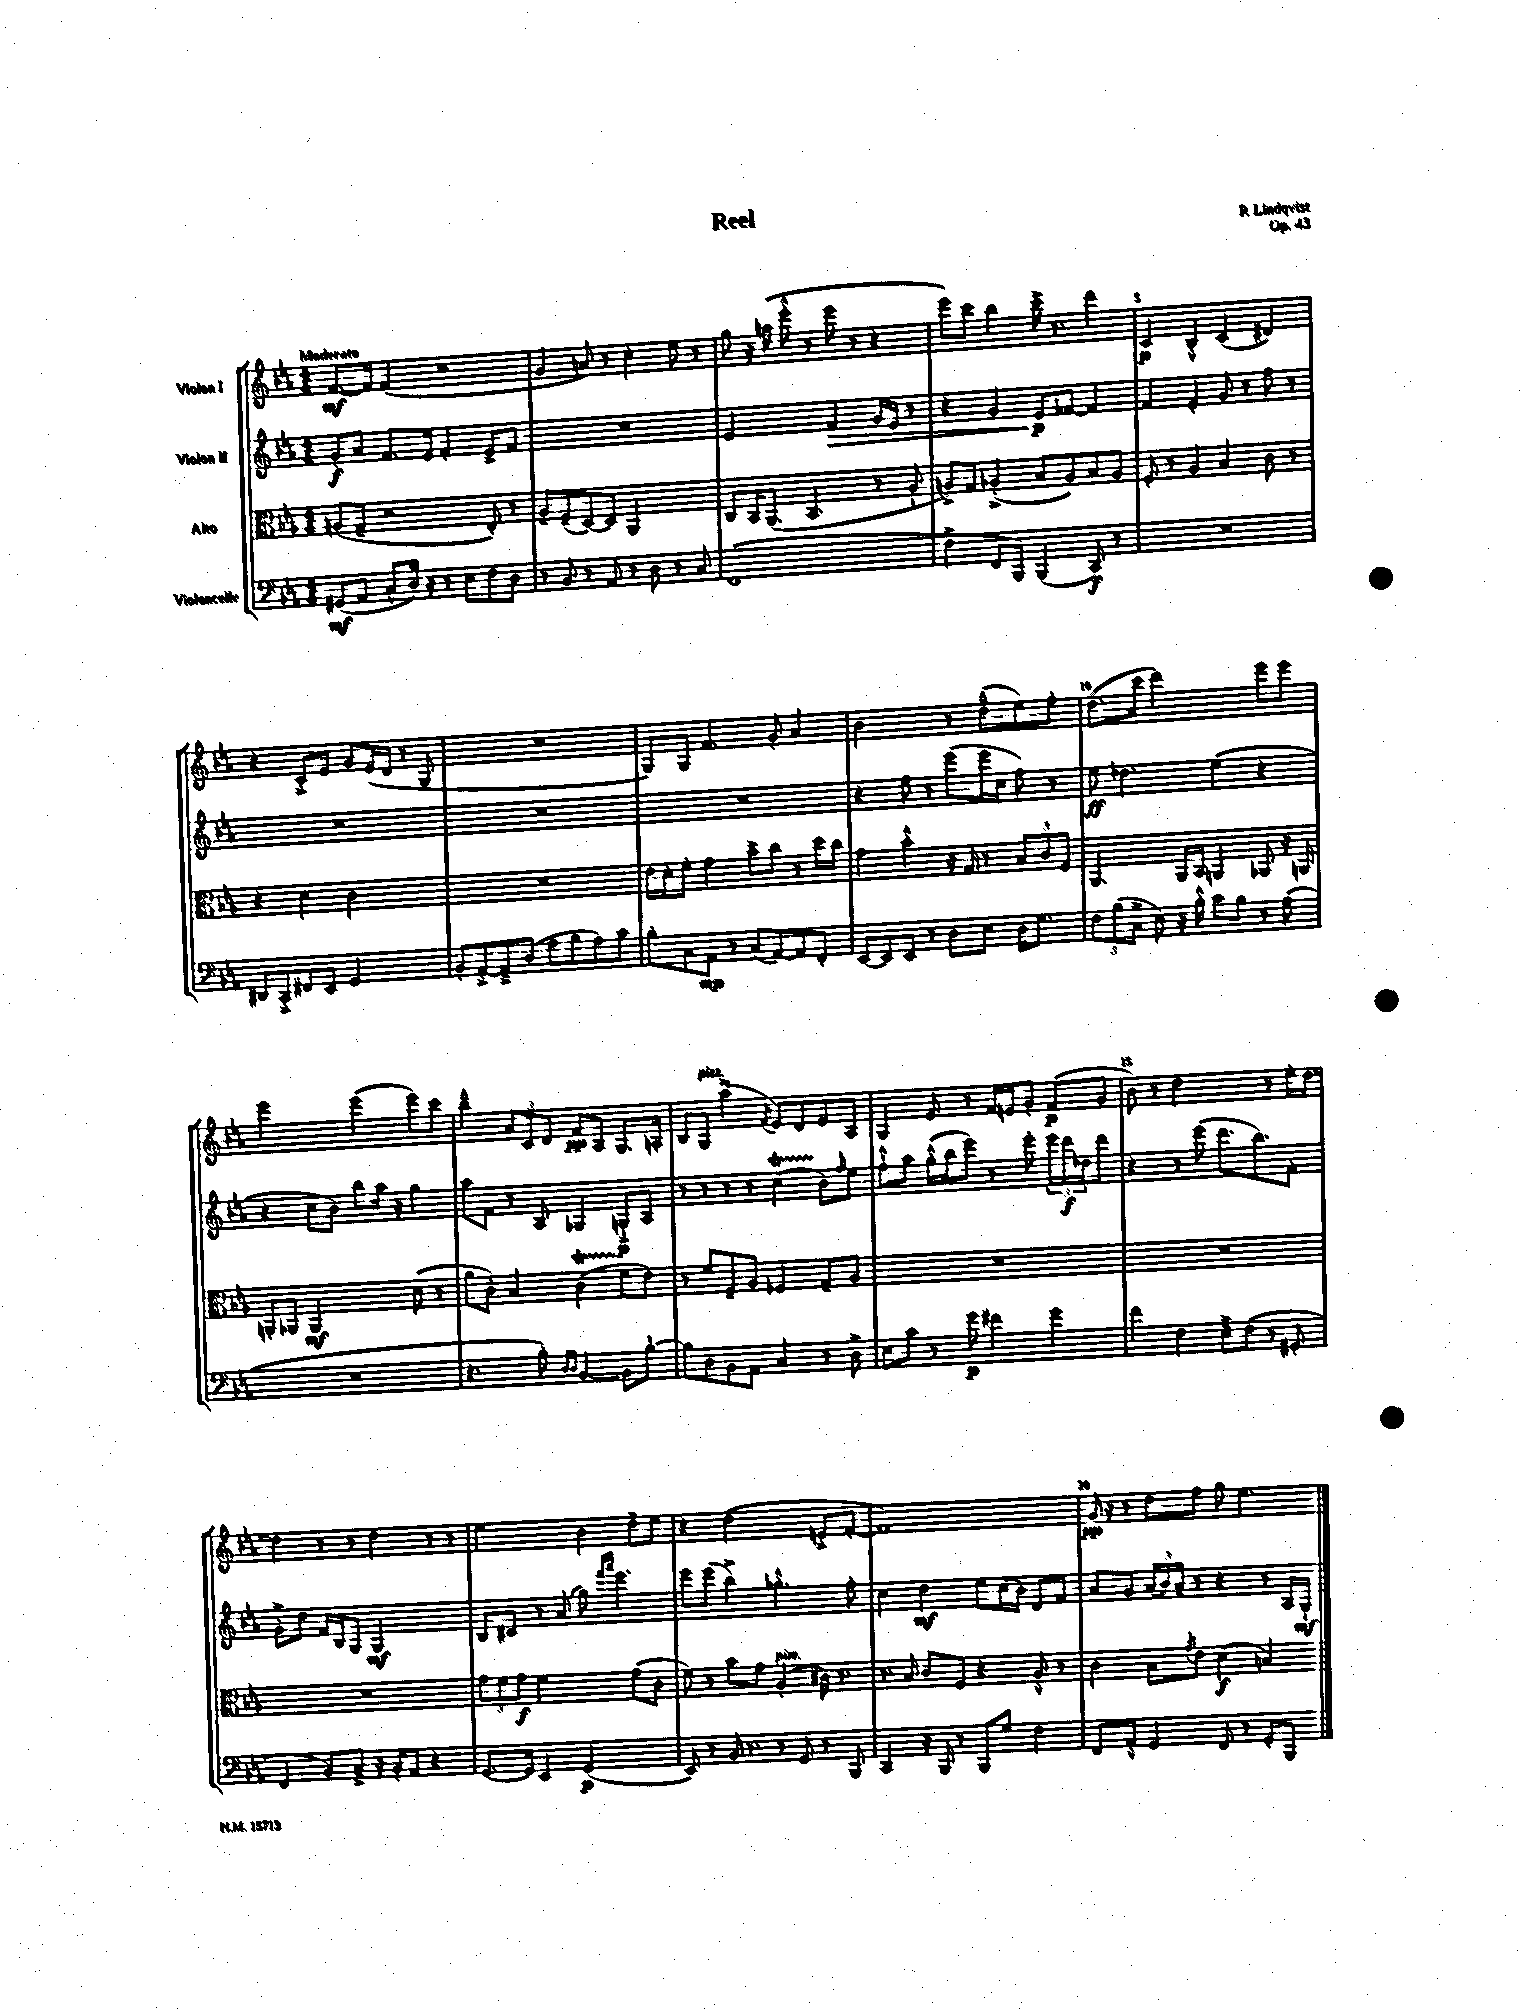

**kern	**kern	**kern	**kern
*staff4	*staff3	*staff2	*staff1
*clefF4	*clefC3	*clefG2	*clefG2
*k[b-e-a-]	*k[b-e-a-]	*k[b-e-a-]	*k[b-e-a-]
*M4/4	*M4/4	*M4/4	*M4/4
(8GG#	(8A	8g'	[8.f
8AA-	8G~	8a-	.
.	.	.	16f]
8C^^	2r	8.f	(4f
16D)	.	.	.
16r	.	16e-	.
8r	.	4f'	2r
8E-	.	.	.
8F	8E-')	8e-^	.
8D	8r	8f	.
=	=	=	=
8r	8A-~	1r	4g
8BB-	(8F~	.	.
8r	[8D)	.	8a)
8AA-	8D]	.	8r
8r	2AA-	.	4cc'
8D	.	.	.
8r	.	.	8ee-
8C	.	.	8r
=	=	=	=
(1FF	8C	2e-	8gg
.	16BB-	.	16r
.	(8.AA-	.	(16aa
.	.	.	8eee-'^^
.	4.BB-	.	8r
.	.	4f	8eee-
.	.	.	8r
.	8r	16g	4r
.	.	16e-	.
.	8A-`	8r	.
=	=	=	=
4F^	8A^)	4r	8eee-)
.	8G	.	8ccc
8FF	(4A-'^	4g	4bb-
8BBB-)	.	.	.
(4BBB-	8B-	8e-	16ccc^
.	.	.	8.r
.	8A-)	[8f-	.
8CC)	8B-	4f-]	4ddd
8r	8A-	.	.
=	=	=	=
1r	8F'	4f	4c
.	8r	.	.
.	4A-	4e-'	4B-'^^
.	4B-	8g	(4c
.	.	8r	.
.	8c	8ff	4d#)
.	8r	8r	.
=	=	=	=
8DD#	4r	1r	4r
8CC'^	.	.	.
8FF#	4d	.	8c'^
8EE-	.	.	8e-
2GG	2c	.	8g
.	.	.	(16e-
.	.	.	16d
.	.	.	8r
.	.	.	8G
=	=	=	=
8BB-'	1r	1r	1r
[8AA-'^	.	.	.
8AA-~^]	.	.	.
(8D	.	.	.
8A-	.	.	.
8B-	.	.	.
8A-)	.	.	.
8c	.	.	.
=	=	=	=
8B-'	16e-	1r	8G)
.	16d'	.	.
8C	8f'	.	8G
8AA-	4g	.	4.f
8r	.	.	.
(8C	8b-^	.	.
[8AA-)	8cc	.	8g'
8AA-]	8r	.	4a-
8FF'	16dd	.	.
.	16cc	.	.
=	=	=	=
[8EE-	4g	4r	2b-
8EE-]	.	.	.
8EE-	4b-'^^	8ff	.
8r	.	8r	.
8D	16r	(8eee-	8r
.	16G	.	.
8E-	8r	16eee-	(8dd~^^
.	.	16cc	.
16D	12B-	8ff)	8ee-)
8.G	.	.	.
.	12c	.	.
.	.	8r	8ff'
.	12F	.	.
=	=	=	=
12F	4.AA-	8ee-	(8.dd
(12B-	.	.	.
.	.	4.dd-	.
12C^	.	.	.
.	.	.	16ccc
8E-)	.	.	2ddd)
16r	16AA-	.	.
16B-'^^	16BB-	.	.
8c	4AA	(4ee-	.
8B-	.	.	.
8r	8AA-	4r	8eee-
(8A-	16r	.	8eee-
.	16AA	.	.
=	=	=	=
1r	8AA'	4r	2eee-
.	8AA-	.	.
.	2AA-	8cc	.
.	.	8b-)	.
.	.	8bb-	(4eee-
.	.	16aa-	.
.	.	16r	.
.	(8d	4gg	8eee-)
.	8r	.	8ccc
=	=	=	=
4.r	8a-	8aa-	4bb-~^^
.	8c')	8f	.
.	4B-	8r	12a-
.	.	.	12c
8B-')	.	8A-	.
.	.	.	12d
16qqD	.	.	.
16qqD	.	.	.
[4BB-	(4c	4G-	8f
.	.	.	8A-
8BB-]	8f	8G`^	8.G
[8B-`	8e-)	8A-	.
.	.	.	16A'
=	=	=	=
8B-]	8r	8r	8B-
8D	8f	8r	8G
8BB-	8F~	8r	(4aa-^
8AA-	8A-	8r	.
.	.	.	8qf
4C	4F-	(4cc	8e-)
.	.	.	8d
8r	8G~	8b-)	8e-
.	.	16qqff	.
8D^	8A-	8ee-	8A-
=	=	=	=
8E-	1r	8ff`^^	4G
8c	.	8aa-	.
8r	.	(16gg'^^	8e-
.	.	16bb-	.
8g	.	8eee-)	8r
4f#	.	8r	16f
.	.	.	16e
.	.	8eee-'	8g'
4g	.	24eee-	(8f
.	.	24ddd	.
.	.	24dd-	.
.	.	8ddd	8g
=	=	=	=
4f	1r	4r	8b-)
.	.	.	8r
4F	.	8r	2dd
.	.	(8eee-	.
8E-~^	.	8.ddd	.
(8F	.	.	.
.	.	8.bb-)	.
8r	.	.	8r
8GG#'	.	8f'	16ee-'
.	.	.	[16dd
=	=	=	=
4FF	1r	8g'^	4dd]
.	.	8dd	.
8BB-)	.	16f	8r
.	.	16B-	.
8C~^	.	8G	8r
16r	.	2G	4dd
16BB-'	.	.	.
8AA-	.	.	.
4r	.	.	8r
.	.	.	8r
=	=	=	=
[8.GG	12g	8B-	2ee-
.	12f	.	.
.	.	8c#	.
.	12g	.	.
16GG]	.	.	.
4EE-	2f	8r	.
.	.	(8a-	.
(2GG	.	8gg)	4b-
.	.	16qqfff	.
.	.	16qqaaa-	.
.	.	4.eee-	.
.	(8g	.	8dd~
.	8c	.	8ee-
=	=	=	=
8EE-)	8f)	8eee-	4r
8r	8r	(8eee-	.
16BB-	8b-	4bb-^)	(2dd
8.r	.	.	.
.	8g	.	.
8r	(4A-'	4.gg-'^^	.
8GG	.	.	.
8r	16c#)	.	8e'^
.	8.r	.	.
8BBB-	.	8ff'	[8f'
=	=	=	=
4CC	8.r	4cc	1f])
.	16B-	.	.
16r	8c	4dd	.
16BBB-	.	.	.
8r	8F	.	.
8BBB-	4r	8ee-	.
8G	.	(16cc	.
.	.	16b-)	.
4F	8A-'^^	8d	.
.	8r	8f	.
=	=	=	=
8FF	4c	8a-	16g
.	.	.	16r
8AA-'^^	.	8g	8r
4GG	8B-	(24a-	8dd
.	.	24b-)	.
.	.	24a-~	.
.	8qg	.	.
.	8e-	8r	8ff
8FF	(4d	4r	8gg
8r	.	.	4.ee-
8GG'	4B)	8r	.
8BBB-	.	16A-	.
.	.	16G`	.
==	==	==	==
*-	*-	*-	*-
